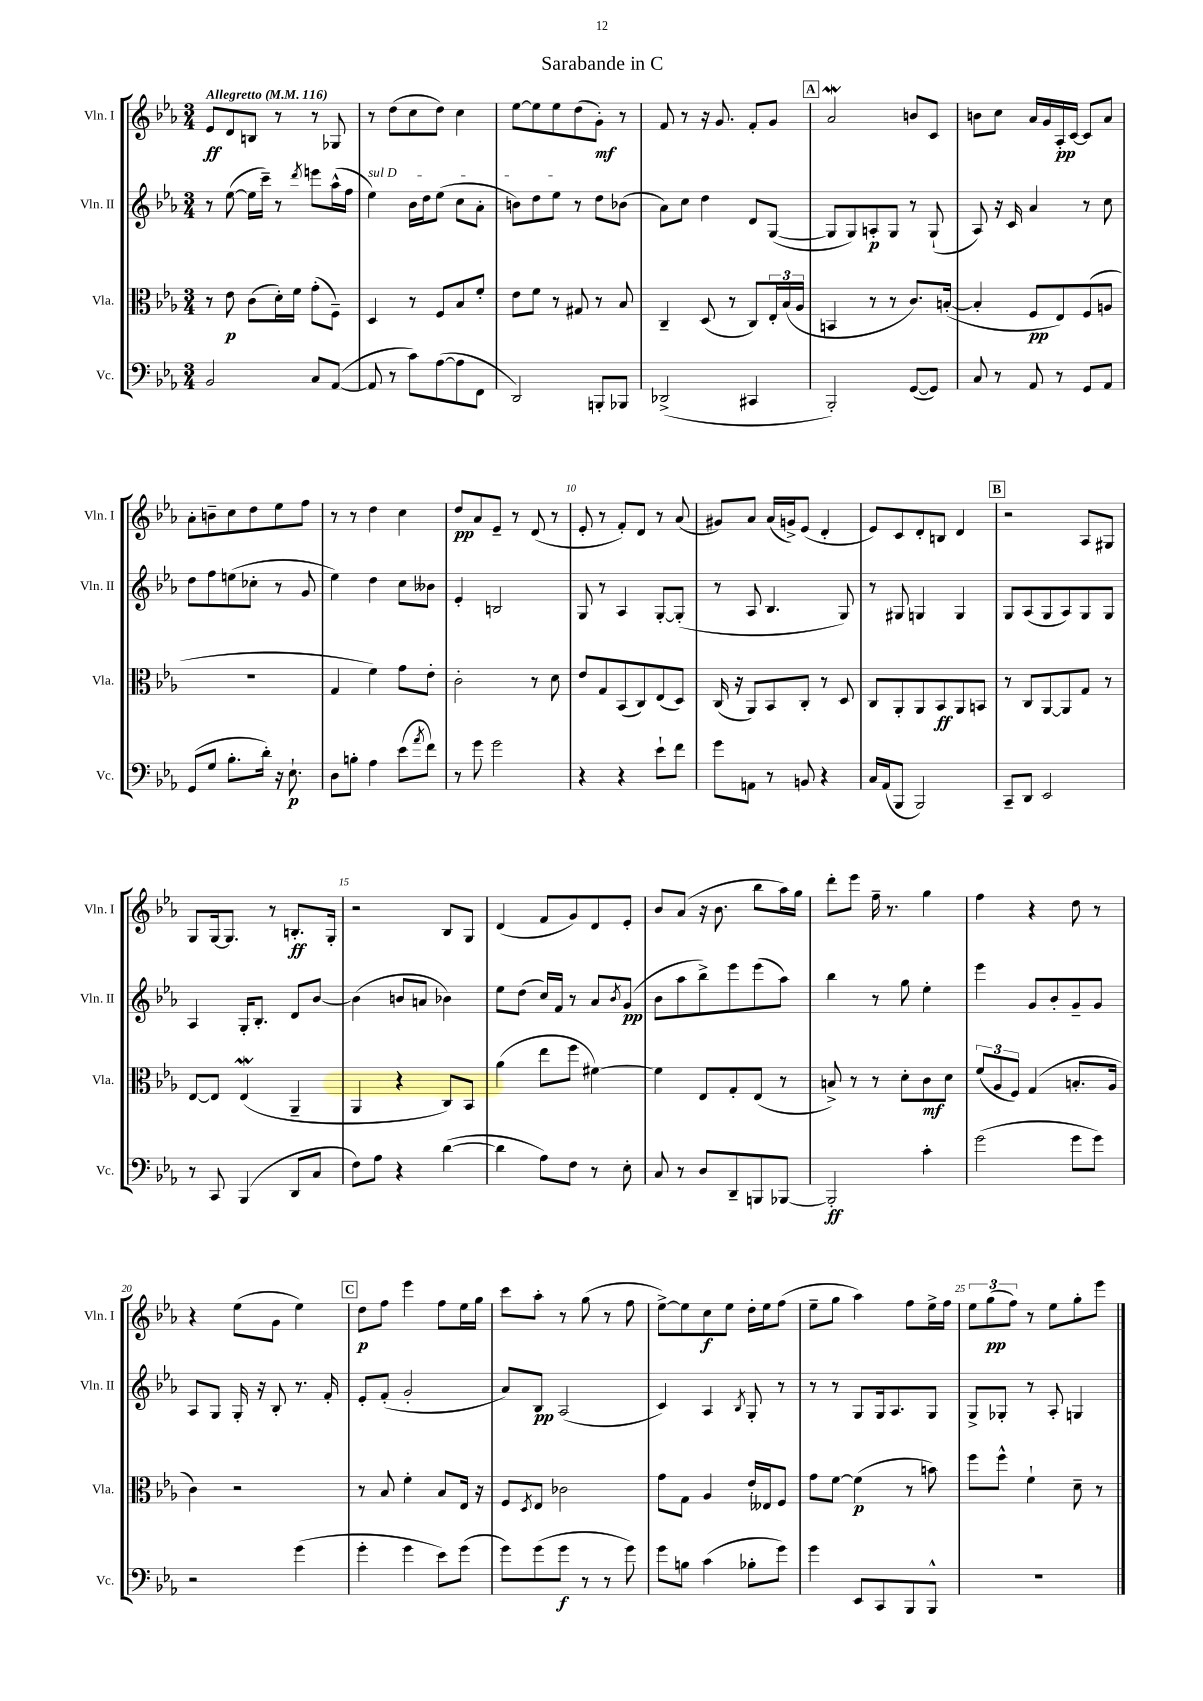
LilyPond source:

\header { title = "Sarabande in C" }
<<
\new StaffGroup <<
\new Staff = "s0" \with { instrumentName = "Vln. I" shortInstrumentName = "Vln. I" } {
    \clef treble \key ees \major \numericTimeSignature \time 3/4 \tempo "Allegretto" 4 = 116
    ees'8\ff d'8 b8 r8 r8 ges8 |
    r8 d''8( c''8 d''8) c''4 |
    ees''8~ ees''8 ees''8 d''8( g'8-.\mf) r8 |
    f'8 r8 r16 g'8. f'8-. g'8 |
    \mark \markup { \box "A" } aes'2\mordent b'8 c'8 |
    b'8 c''8 aes'16 g'16 aes16-.\pp c'16~ c'8 aes'8 |
    aes'8-. b'8-- c''8 d''8 ees''8 f''8 |
    r8 r8 d''4 c''4 |
    d''8\pp aes'8 ees'8-- r8 d'8( r8 |
    ees'8-. r8 f'8-.) d'8 r8 aes'8( |
    gis'8) aes'8 aes'16( g'16->) ees'8( d'4-. |
    ees'8) c'8 d'8-. b8 d'4 |
    \mark \markup { \box "B" } r2 aes8 gis8 |
    g8 g16~ g8. r8 b8.-.\ff g16-. |
    r2 bes8 g8 |
    d'4( f'8 g'8) d'8 ees'8-. |
    bes'8 aes'8( r16 bes'8. bes''8 aes''16) g''16 |
    d'''8-. ees'''8 f''16-- r8. g''4 |
    f''4 r4 d''8 r8 |
    r4 ees''8( g'8 ees''4) |
    \mark \markup { \box "C" } d''8\p f''8 ees'''4 f''8 ees''16 g''16 |
    c'''8 aes''8-. r8 g''8( r8 f''8 |
    ees''8~->) ees''8 c''8\f ees''8 d''16-. ees''16 f''8( |
    ees''8-- g''8 aes''4) f''8 ees''16-> f''16 |
    \tuplet 3/2 { ees''8 g''8\pp( f''8) } r8 ees''8 g''8-. ees'''8 \bar "|." |
}
\new Staff = "s1" \with { instrumentName = "Vln. II" shortInstrumentName = "Vln. II" } {
    \clef treble \key ees \major \numericTimeSignature \time 3/4
    r8 ees''8~( ees''16 c'''16--) r8 \acciaccatura { d'''8 } e'''8 aes''16-^( f''16 |
    \once \override TextSpanner.bound-details.left.text = \markup { \italic "sul D" } ees''4\startTextSpan) bes'16 d''16 ees''8( c''8 aes'8-. |
    b'8) d''8 ees''8\stopTextSpan r8 d''8 bes'8( |
    aes'8) c''8 d''4 d'8 g8~( |
    \mark \markup { \box "A" } g8 g8) a8-.\p g8 r8 g8-!( |
    aes8) r16 c'16 aes'4 r8 c''8 |
    d''8 f''8 e''8( ces''8-. r8 g'8 |
    ees''4) d''4 c''8 beses'8 |
    ees'4-. b2 |
    g8 r8 aes4 g8~-. g8-.( |
    r8 aes8 bes4. g8) |
    r8 gis8 g4 g4 |
    \mark \markup { \box "B" } g8 aes8( g8 aes8) g8 g8 |
    aes4 g16-. bes8.-. d'8 bes'8~ |
    bes'4( b'8 a'8 bes'4) |
    ees''8 d''8( c''16) f'16 r8 aes'8 \acciaccatura { bes'8 } g'8\pp( |
    bes'8 aes''8 bes''8->) ees'''8 ees'''8( aes''8) |
    bes''4 r8 g''8 ees''4-. |
    ees'''4 g'8 bes'8-. g'8-- g'8 |
    aes8 g8 g16-. r16 bes8-. r8. f'16-. |
    \mark \markup { \box "C" } ees'8-. f'8-.( g'2-. |
    aes'8) bes8\pp aes2( |
    c'4) aes4 \acciaccatura { bes8 } g8-. r8 |
    r8 r8 g8 g16 aes8. g8 |
    g8-> ges8-. r8 aes8-. g4 \bar "|." |
}
\new Staff = "s2" \with { instrumentName = "Vla." shortInstrumentName = "Vla." } {
    \clef alto \key ees \major \numericTimeSignature \time 3/4
    r8 ees'8\p c'8( d'16-.) f'16 g'8-.( f8--) |
    d4 r8 f8 bes8 f'8-. |
    ees'8 f'8 r8 gis8 r8 bes8 |
    c4-- d8( r8 c8) \tuplet 3/2 { ees16-. bes16( aes16 } |
    \mark \markup { \box "A" } b,4 r8 r8 c'8.) b16~-.( |
    b4-. f8\pp ees8) f8( a8 |
    R2. |
    g4 f'4) g'8 ees'8-. |
    c'2-. r8 d'8 |
    ees'8 g8 bes,8( c8) ees8( d8) |
    c16( r16 aes,8) bes,8 c8-. r8 d8 |
    c8 aes,8-. aes,8 bes,8\ff aes,8 b,8 |
    \mark \markup { \box "B" } r8 c8 aes,8~ aes,8 g8 r8 |
    ees8~ ees8 ees4\mordent( aes,4-- |
    aes,4 r4 c8) bes,8 |
    aes'4( ees''8 f''8 fis'4~) |
    fis'4 ees8 g8-. ees8( r8 |
    b8->) r8 r8 d'8-. c'8\mf d'8 |
    \tuplet 3/2 { f'8( aes8 f8) } g4( b8.-. aes16 |
    c'4) r2 |
    \mark \markup { \box "C" } r8 bes8 f'4-. bes8 ees16 r16 |
    f8 \acciaccatura { d8 } ees8 ces'2 |
    g'8 g8 aes4 ees'16-. eeses16 f8 |
    g'8 f'8~ f'4\p( r8 b'8) |
    f''8 f''8-^ f'4-! d'8-- r8 \bar "|." |
}
\new Staff = "s3" \with { instrumentName = "Vc." shortInstrumentName = "Vc." } {
    \clef bass \key ees \major \numericTimeSignature \time 3/4
    bes,2 c8 aes,8~( |
    aes,8 r8 c'8) aes8~( aes8 f,8 |
    d,2) b,,8-. bes,,8 |
    des,2->( cis,4 |
    \mark \markup { \box "A" } bes,,2-.) g,8~( g,8) |
    c8 r8 aes,8 r8 g,8 aes,8 |
    g,8( g8 bes8.-. d'16-.) r16 ees8.-!\p |
    d8 b8-. aes4 ees'8( \acciaccatura { aes'8 } f'8) |
    r8 g'8 g'2 |
    r4 r4 ees'8-! f'8 |
    g'8 a,8 r8 b,8 r4 |
    c16 aes,16( bes,,8 bes,,2) |
    \mark \markup { \box "B" } c,8-- d,8 ees,2 |
    r8 c,8 bes,,4( d,8 c8 |
    f8) aes8 r4 d'4~( |
    d'4 aes8) f8 r8 ees8-. |
    c8 r8 d8 d,8-- b,,8 bes,,8~ |
    bes,,2-.\ff c'4-. |
    g'2( g'8 g'8) |
    r2 g'4( |
    \mark \markup { \box "C" } g'4-. g'4 ees'8) g'8( |
    g'8) g'8( g'8\f r8 r8 g'8) |
    g'8 b8 c'4( bes8-. g'8) |
    g'4 ees,8 c,8 bes,,8 bes,,8-^ |
    R2. \bar "|." |
}
>>
>>
\layout { \context { \Score \override BarNumber.break-visibility = ##(#f #t #t) barNumberVisibility = #(every-nth-bar-number-visible 5) } }
